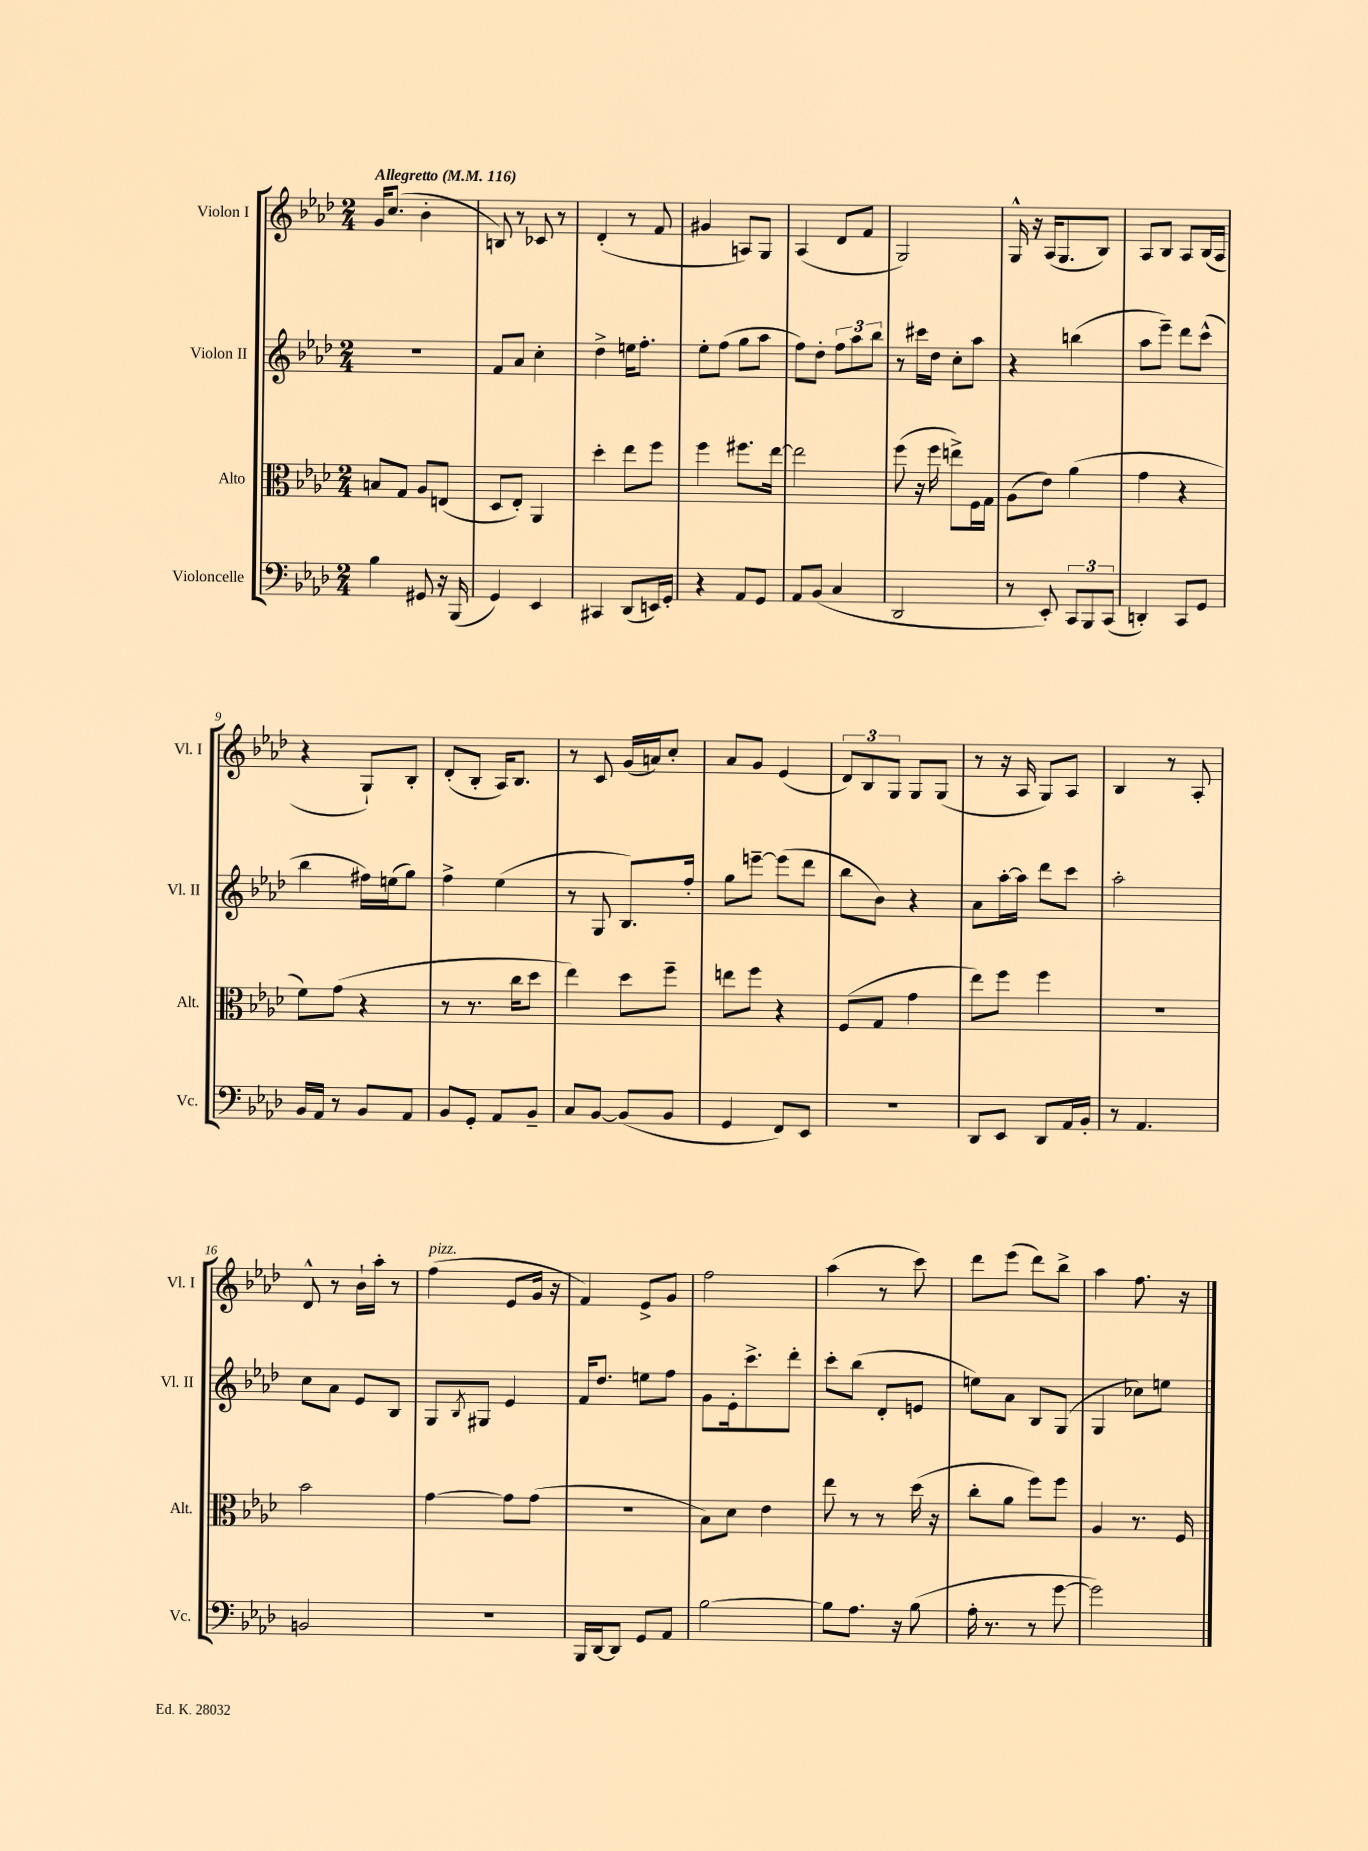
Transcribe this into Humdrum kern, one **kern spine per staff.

**kern	**kern	**kern	**kern
*part4	*part3	*part2	*part1
*staff4	*staff3	*staff2	*staff1
*I"Violoncelle	*I"Alto	*I"Violon II	*I"Violon I
*I'Vc.	*I'Alt.	*I'Vl. II	*I'Vl. I
*clefF4	*clefC3	*clefG2	*clefG2
*k[b-e-a-d-]	*k[b-e-a-d-]	*k[b-e-a-d-]	*k[b-e-a-d-]
*M2/4	*M2/4	*M2/4	*M2/4
*MM116	*MM116	*MM116	*MM116
=1	=1	=1	=1
!	!	!	!LO:TX:a:B:t=Allegretto
4B-\	8Bn/L	2r	16g/KL
.	.	.	(8.cc/J
.	8G/J	.	.
8GG#X/	8A-/L	.	4b-'\
16r	(8En/J	.	.
(16BBB-/	.	.	.
=2	=2	=2	=2
4GG/)	8D-/L	8f/L	8Bn/)
.	8E-'/J)	8a-/J	8r
4EE-/	4AA-/	4cc'\	8c-X/
.	.	.	8r
=3	=3	=3	=3
4CC#X/	4dd-'\	4dd-^\	(4d-'/
(8DD-/L	8ee-\L	16een\KL	8r
.	.	8.ff'\J	.
16EEn/L)	8ff\J	.	8f/
16GG'/JJ	.	.	.
=4	=4	=4	=4
4r	4ff\	8ee-'\L	4g#X/
.	.	(8ff\J	.
8AA-/L	8.ff#X\L	8gg\L	8An/L)
8GG/J	.	8aa-\J	8G/J
.	[16ee-\Jk	.	.
=5	=5	=5	=5
8AA-/L	2ee-\]	8ff\L)	(4A-/
(8BB-/J	.	8dd-'\J	.
4C/	.	12ff\L	8d-/L
.	.	12aa-\	.
.	.	.	8f/J
.	.	12bb-\J	.
=6	=6	=6	=6
2DD-/	(8ff\	8r	2G/)
.	16r	16ccc#X\LL	.
.	16ff\	16dd-\JJ	.
.	8een^\L)	8cc'\L	.
.	16F\L	8aa-\J	.
.	16G\JJ	.	.
=7	=7	=7	=7
8r	(8A-\L	4r	16G^^/
.	.	.	16r
8EE-'/)	8e-\J)	.	(16A-/KL
.	.	.	8.G/
12CC/L	(4a-\	(4bbn\	.
12BBB-/	.	.	.
.	.	.	8B-/J)
(12CC/J	.	.	.
=8	=8	=8	=8
4DDn'/)	4g\	8aa-\L	8A-/L
.	.	8eee-~\J)	8B-/J
8CC/L	4r	8ddd-\L	8A-/L
8GG/J	.	(8ccc^^\J	(16B-/L
.	.	.	16A-/JJ
!!LO:LB:g=z
=9	=9	=9	=9
16BB-/LL	8f\L)	4bb-\	4r
16AA-/JJ	.	.	.
8r	(8g\J	.	.
8BB-/L	4r	16ff#X\LL)	8G`/L)
.	.	(16een\J	.
8AA-/J	.	8gg\J)	8B-'/J
=10	=10	=10	=10
8BB-/L	8r	4ff^\	(8d-'/L
8GG'/J	8.r	.	8B-'/J
8AA-/L	.	(4ee-\	16A-/KL)
.	16cc\KL	.	8.B-/J
8BB-~/J	8dd-\J	.	.
=11	=11	=11	=11
8C/L	4ee-\)	8r	8r
[8BB-/J	.	8G/	8c/
(8BB-/L]	8dd-\L	8.B-/L)	(16g/LL
.	.	.	16an/J)
8BB-/J	8ff~\J	.	8cc'/J
.	.	16ff'/Jk	.
=12	=12	=12	=12
4GG/	8een\L	8gg\L	8a-/L
.	8ff\J	[8eeen~\J	8g/J
8FF/L)	4r	(8eee\L]	(4e-/
8EE-/J	.	8ddd-\J	.
=13	=13	=13	=13
2r	(8F/L	8bb-\L	12d-/L)
.	.	.	12B-/
.	8G/J	8b-\J)	.
.	.	.	12G/J
.	4g\	4r	8G/L
.	.	.	(8G/J
=14	=14	=14	=14
8DD-/L	8ee-\L)	8a-\L	8r
8EE-/J	8ff\J	[16aa-'\L	16r
.	.	16aa-\JJ]	16A-/
8DD-/L	4ff\	8ddd-\L	8G/L)
16AA-/L	.	8ccc\J	8A-/J
16BB-'/JJ	.	.	.
=15	=15	=15	=15
8r	2r	2aa-'\	4B-/
4.AA-/	.	.	.
.	.	.	8r
.	.	.	8A-'/
!!LO:LB:g=z
=16	=16	=16	=16
2BBn/	2b-\	8cc\L	8d-^^/
.	.	8a-\J	8r
.	.	8e-/L	16b-`\LL
.	.	.	16aa-'\JJ
.	.	8B-/J	8r
=17	=17	=17	=17
!	!	!	!LO:TX:a:i:t=pizz.
2r	[4g\	8G/L	(4ff\
.	.	8qB-/	.
.	.	8G#X/J	.
.	8g\L]	4e-/	8e-/L
.	(8g\J	.	16g/Jk
.	.	.	16r
=18	=18	=18	=18
16BBB-/LL	2r	16f/KL	4f/)
[16DD-/J	.	8.dd-/J	.
8DD-/J]	.	.	.
8GG/L	.	8een\L	8e-^/L
8AA-/J	.	8ff\J	8g/J
=19	=19	=19	=19
[2B-\	8B-\L)	8g\L	2ff\
.	8d-\J	16e-'\k	.
.	.	8.ccc^\	.
.	4e-\	.	.
.	.	8ddd-'\J	.
=20	=20	=20	=20
8B-\L]	8ee-\	8ccc'\L	(4aa-\
8.A-\J	8r	(8bb-\J	.
.	8r	8d-'/L	8r
16r	.	.	.
(8B-\	(16dd-\	8en/J	8ccc\)
.	16r	.	.
=21	=21	=21	=21
16A-'\	8cc'\L	8een\L)	8ddd-\L
8.r	.	.	.
.	8a-\J	8a-\J	(8eee-\J
8r	8ff\L)	8B-/L	8ddd-\L)
[8g\	8ff\J	(8G/J	8bb-^\J
=22	=22	=22	=22
2g\])	4A-/	4G/	4aa-\
.	8.r	8cc-X\L)	8.ff\
.	.	8een\J	.
.	16F/	.	16r
==	==	==	==
*-	*-	*-	*-
